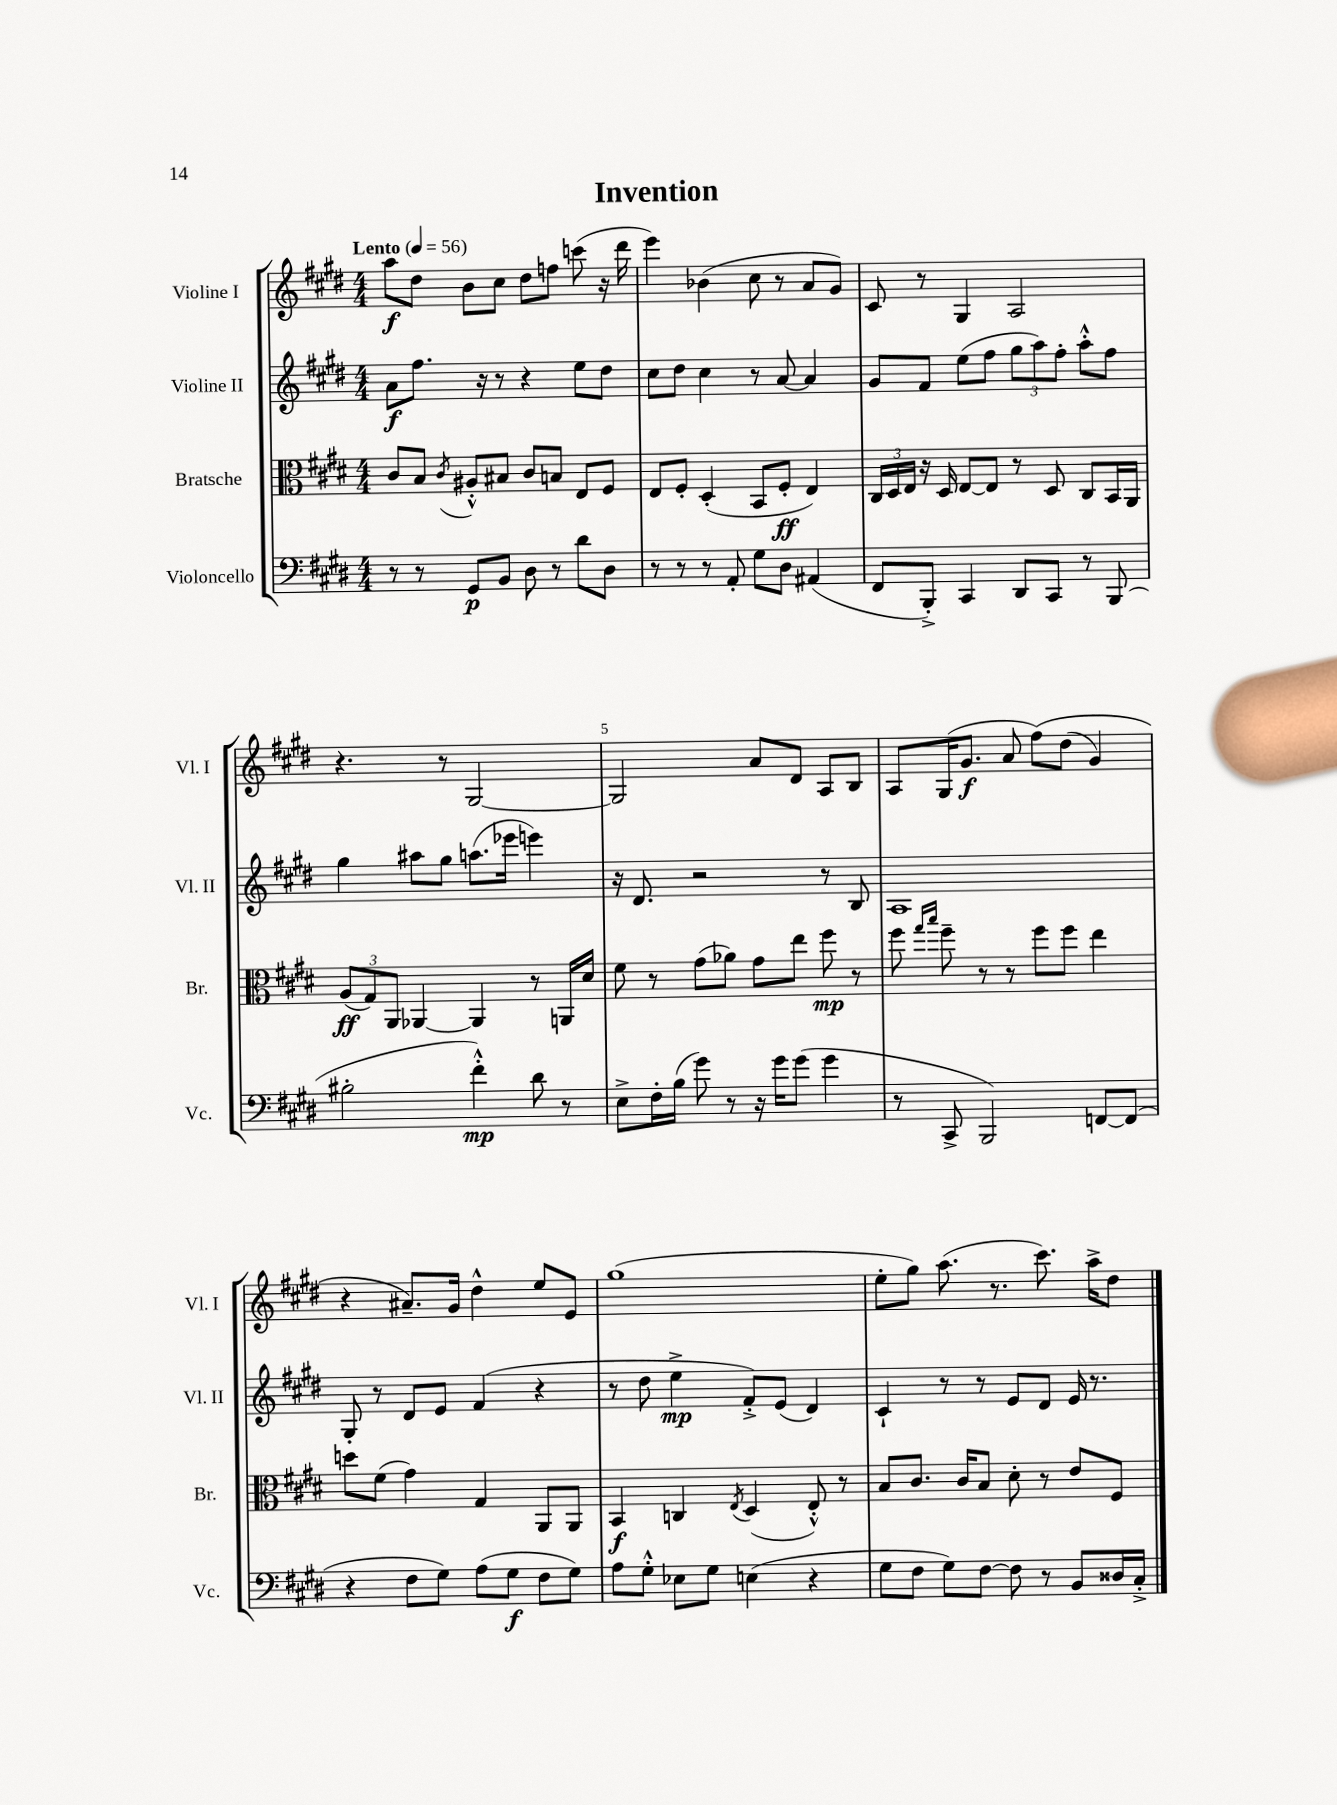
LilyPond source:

\header { title = "Invention" }
<<
\new StaffGroup <<
\new Staff = "s0" \with { instrumentName = "Violine I" shortInstrumentName = "Vl. I" } {
    \clef treble \key e \major \numericTimeSignature \time 4/4 \tempo "Lento" 4 = 56
    \autoBeamOff a''8[\f dis''8] b'8[ cis''8] dis''8[ f''8] c'''8( r16 dis'''16 |
    e'''4) bes'4( cis''8 r8 a'8[ gis'8]) |
    cis'8 r8 gis4 a2 |
    r4. r8 gis2~ |
    gis2 a'8[ dis'8] a8[ b8] |
    a8[ gis16( gis'8.]\f a'8 fis''8[)\( dis''8]( gis'4) |
    r4 ais'8.[--\) gis'16] dis''4-^ e''8[ e'8] |
    gis''1( |
    e''8[-. gis''8]) a''8.( r8. cis'''8.) a''16[-> dis''8] \bar "|." |
}
\new Staff = "s1" \with { instrumentName = "Violine II" shortInstrumentName = "Vl. II" } {
    \clef treble \key e \major \numericTimeSignature \time 4/4
    \autoBeamOff a'8[\f fis''8.] r16 r8 r4 e''8[ dis''8] |
    cis''8[ dis''8] cis''4 r8 a'8~ a'4 |
    gis'8[ fis'8] e''8[( fis''8] \tuplet 3/2 { gis''8[ a''8) fis''8]-. } a''8[-.-^ fis''8] |
    gis''4 ais''8[ gis''8] a''8.[( ees'''16] e'''4) |
    r16 dis'8. r2 r8 b8 |
    a1 |
    gis8-. r8 dis'8[ e'8] fis'4( r4 |
    r8 dis''8 e''4->\mp fis'8[-.->) e'8]( dis'4) |
    cis'4-! r8 r8 e'8[ dis'8] e'16 r8. \bar "|." |
}
\new Staff = "s2" \with { instrumentName = "Bratsche" shortInstrumentName = "Br." } {
    \clef alto \key e \major \numericTimeSignature \time 4/4
    \autoBeamOff cis'8[ b8] \acciaccatura { cis'8 } ais8[-.-^ bis8] cis'8[ b8] e8[ fis8] |
    e8[ fis8]-. dis4-.( b,8[ fis8]-.\ff e4) |
    \tuplet 3/2 { cis16[ dis16 e16] } r16 dis16 e8[~ e8] r8 dis8 cis8[ b,16 a,16] |
    \tuplet 3/2 { a8[\ff( gis8) a,8] } aes,4~ aes,4 r8 a,16[ dis'16] |
    fis'8 r8 gis'8[( aes'8]) gis'8[ e''8] fis''8\mp r8 |
    fis''8 \grace { gis''16[ b''16] } fis''8-- r8 r8 fis''8[ fis''8] e''4 |
    d''8[ fis'8]( gis'4) gis4 a,8[ a,8] |
    b,4\f c4 \acciaccatura { e8 } dis4( e8-.-^) r8 |
    b8[ cis'8.] cis'16[ b8] dis'8-. r8 e'8[ fis8] \bar "|." |
}
\new Staff = "s3" \with { instrumentName = "Violoncello" shortInstrumentName = "Vc." } {
    \clef bass \key e \major \numericTimeSignature \time 4/4
    \autoBeamOff r8 r8 gis,8[\p b,8] dis8 r8 dis'8[ dis8] |
    r8 r8 r8 a,8-. gis8[ dis8] ais,4( |
    fis,8[ b,,8]-.->) cis,4 dis,8[ cis,8] r8 b,,8( |
    bis2-. fis'4-.-^\mp) dis'8 r8 |
    e8[-> fis16-. b16]( gis'8) r8 r16 gis'16[ gis'8]( gis'4 |
    r8 cis,8-> b,,2) f,8[~ f,8]( |
    r4 fis8[ gis8]) a8[( gis8]\f fis8[ gis8]) |
    a8[ gis8]-.-^ ees8[ gis8] e4( r4 |
    gis8[ fis8] gis8[) fis8]~ fis8 r8 b,8[ disis16 cis16]-.-> \bar "|." |
}
>>
>>
\layout { \context { \Score \override BarNumber.break-visibility = ##(#f #t #t) barNumberVisibility = #(every-nth-bar-number-visible 5) } }
